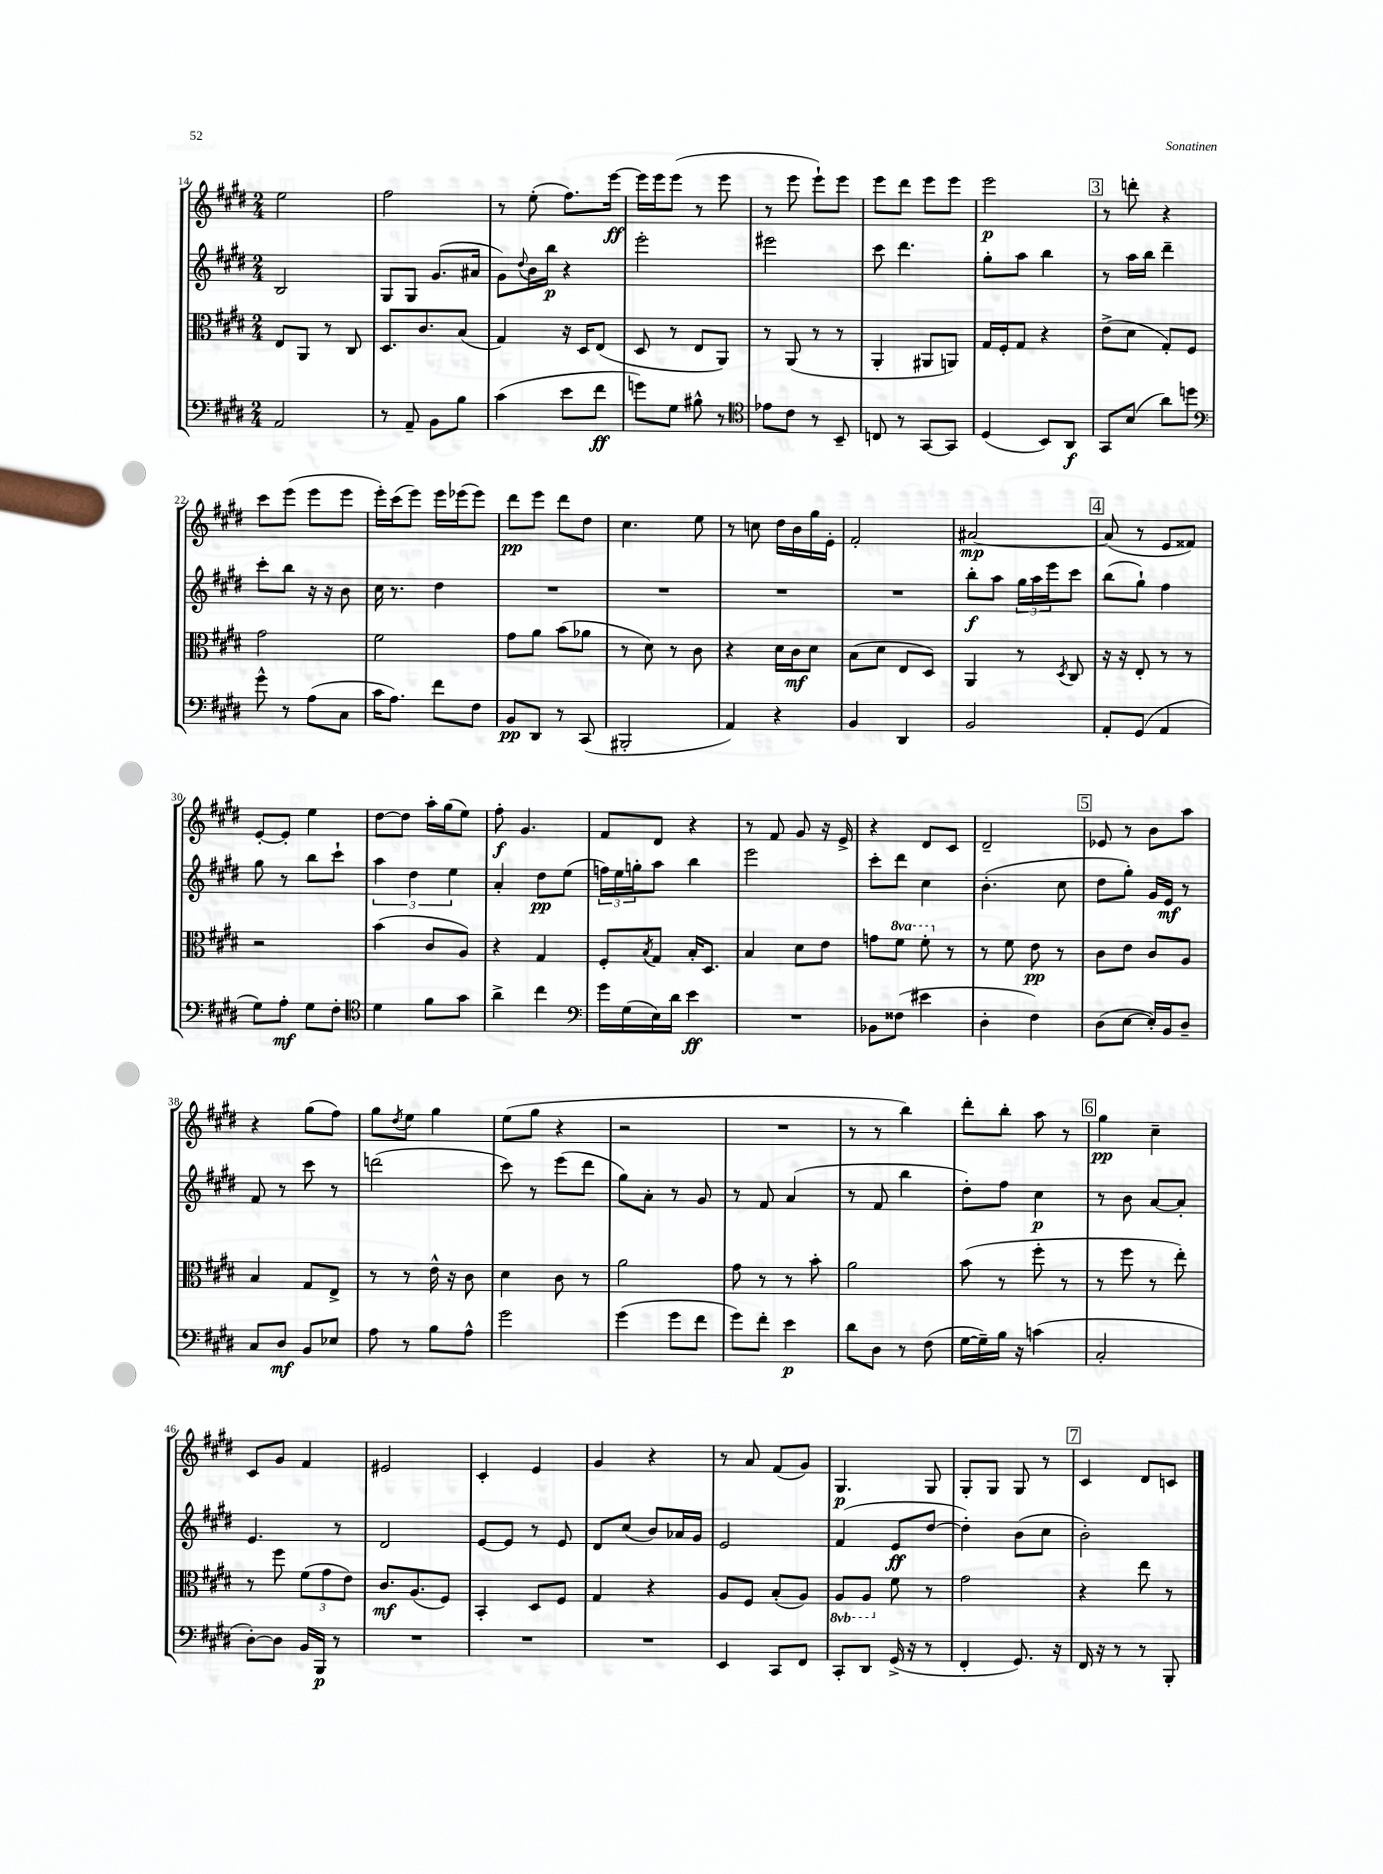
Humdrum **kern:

**kern	**kern	**kern	**kern
*staff4	*staff3	*staff2	*staff1
*clefF4	*clefC3	*clefG2	*clefG2
*k[f#c#g#d#]	*k[f#c#g#d#]	*k[f#c#g#d#]	*k[f#c#g#d#]
*M2/4	*M2/4	*M2/4	*M2/4
2AA	8E	2B	2ee
.	8AA	.	.
.	8r	.	.
.	8C#	.	.
=	=	=	=
8r	8.D#	8G#	2ff#
8AA~	.	8G#	.
.	8.c#	.	.
8BB	.	(8.g#	.
8B	(8B	.	.
.	.	16a#	.
=	=	=	=
(4c#	4G#)	8g#)	8r
.	.	8qqdd#	.
.	.	16b	(8ee'
.	.	16bb	.
8e	16r	4r	8.ff#)
.	16D#	.	.
8f#	(8E	.	.
.	.	.	[16eee
=	=	=	=
8g)	8D#	2eee'	16eee]
.	.	.	16eee
8G#	8r	.	(8eee
8B#^^	8E	.	8r
8r	8AA)	.	8eee
=	=	=	=
*clefC4	*	*	*
8e-	8r	2eee#	8r
8c#	(8AA	.	8eee
8r	8r	.	8eee`)
8BB~	8r	.	8eee
=	=	=	=
8C	4AA'	8ccc#	8eee
8r	.	4.ddd#	8ddd#
[8GG#	8AA#	.	8eee
8GG#]	8AA)	.	8eee
=	=	=	=
(4D#	16G#	8gg#'	2eee
.	16F#'	.	.
.	8G#	8aa	.
8BB)	4r	4bb	.
8AA	.	.	.
=	=	=	=
8GG#	(8e^	8r	8r
(8B	8d#	16aa	8ddd'
.	.	16bb	.
8a)	8G#')	4ddd#~	4r
8dd	8F#	.	.
=	=	=	=
*clefF4	*	*	*
8g#^^	2g#	8ccc#'	8ccc#
8r	.	8bb	(8eee
(8A	.	16r	8eee
.	.	16r	.
8C#	.	8b	8eee
=	=	=	=
16c#	2f#	16cc#	16eee')
8.A)	.	8.r	(16ccc#
.	.	.	8eee)
8f#	.	4dd#	16eee
.	.	.	(16eee-
8F#	.	.	8eee-)
=	=	=	=
8BB	8g#	2r	8ddd#
8DD#	8a	.	8eee
8r	(8b	.	8ddd#
(8CC#	8a-	.	8dd#
=	=	=	=
2BBB#'	8r	2r	4.cc#
.	8d#)	.	.
.	8r	.	.
.	8c#	.	8ee
=	=	=	=
4AA)	4r	2r	8r
.	.	.	8cc
4r	16d#	.	16dd#
.	16c#	.	16b
.	8d#	.	16gg#
.	.	.	16e'
=	=	=	=
4BB	(8B	2r	2f#'
.	8d#	.	.
4DD#	8E	.	.
.	8D#)	.	.
=	=	=	=
2BB	4AA	8bb'	[2a#
.	.	8aa	.
.	8r	24gg#	.
.	.	24aa	.
.	.	24eee	.
.	8qD#	.	.
.	8C#	8ccc#	.
=	=	=	=
8AA'	16r	(8bb	(8a#]
.	16r	.	.
(8GG#	8E'	8gg#`)	8r
4AA	8r	4ff#	8e
.	8r	.	8f##)
=	=	=	=
8G#)	2r	8gg#	[8e'
8A'	.	8r	8e']
8G#	.	8bb	4ee
8F#'	.	8ccc#`	.
=	=	=	=
*clefC4	*	*	*
4d#	(4b	6aa	[8dd#
.	.	.	8dd#]
.	.	6dd#	.
8f#	8c#	.	16aa'
.	.	.	(16gg#
.	.	6ee	.
8g#	8A)	.	8ee)
=	=	=	=
4a^	4r	4a'	8ff#'
.	.	.	4.g#
4cc#	4G#	8dd#	.
.	.	(8ee	.
=	=	=	=
*clefF4	*	*	*
16g#	8F#'	24ff)	8f#
.	.	24ee	.
(16G#	.	.	.
.	.	24gg'	.
.	8qB	.	.
16E)	8G#	8aa	8d#
16d#	.	.	.
4e	16B'	4bb	4r
.	8.D#	.	.
=	=	=	=
2r	4B	2eee	8r
.	.	.	8f#
.	8d#	.	8g#
.	8e	.	16r
.	.	.	16e^
=	=	=	=
8BB-	8g	8ccc#'	4r
(8F##	8ff#	8ddd#	.
4e#	8ff#'	4cc#	8d#
.	8r	.	8c#
=	=	=	=
4D#'	8r	(4.b'	2d#~
.	8f#	.	.
4F#)	8e	.	.
.	8r	8cc#	.
=	=	=	=
(8D#	8c#	8dd#	8e-
[8E	8e	8gg#')	8r
16E'])	8c#	16g#	8b
16BB	.	16e	.
8D#~	8A	8r	8aa
=	=	=	=
8C#	4B	8f#	4r
8D#	.	8r	.
8BB	8G#	8ccc#	(8gg#
8E-	8E^	8r	8ff#)
=	=	=	=
8A	8r	(2ddd	8gg#
.	.	.	8qdd#
8r	8r	.	8ee
8B	16e^^	.	4gg#
.	16r	.	.
8A^^	8c#	.	.
=	=	=	=
2g#	4d#	8ccc#)	(8ee
.	.	8r	8gg#
.	8c#	(8eee	4r
.	8r	8ddd#	.
=	=	=	=
(4g#	2a	8gg#)	2r
.	.	8a'	.
8g#	.	8r	.
8f#	.	8g#	.
=	=	=	=
8g#)	8g#	8r	2r
8f#'	8r	8f#	.
4e	8r	(4a	.
.	8b'	.	.
=	=	=	=
8d#	2a	8r	8r
8D#	.	8f#	8r
8r	.	4bb	4bb)
(8F#	.	.	.
=	=	=	=
[16G#	(8b	8dd#')	8ddd#'
16G#~])	.	.	.
16B	8r	8ff#	8bb'
16r	.	.	.
(4c	8ff#'	4cc#	8aa
.	8r	.	8r
=	=	=	=
2C#'	8r	8r	4gg#
.	8ff#	8b	.
.	8r	[8a	4cc#~
.	8ee')	8a']	.
=	=	=	=
[8D#')	8r	4.e	8c#
8D#]	8ff#	.	8g#
16BB	(12f#	.	4f#
16BBB	.	.	.
.	12g#	.	.
8r	.	8r	.
.	12e)	.	.
=	=	=	=
2r	8.c#	2d#	2e#
.	(8.A	.	.
.	8F#)	.	.
=	=	=	=
2r	4BB'	[8e	4c#'
.	.	8e]	.
.	8D#	8r	4e
.	8F#	8e	.
=	=	=	=
2r	4G#	8d#	4g#
.	.	(8cc#	.
.	4r	8b)	4r
.	.	16a-	.
.	.	16g#	.
=	=	=	=
4EE	8A	2e	8r
.	8F#	.	8a
8CC#	(8B'	.	(8f#
8FF#	8A)	.	8g#)
=	=	=	=
8CC#'	8AA	(4f#	4.G#
8DD#	8AA	.	.
(16GG#^	8f#	8e	.
16r	.	.	.
8r	8r	[8dd#	8G#
=	=	=	=
4FF#'	2g#	4dd#'])	8G#'
.	.	.	8G#
8.GG#)	.	(8b	8G#
.	.	8cc#	8r
16r	.	.	.
=	=	=	=
16FF#	4r	2b')	4c#
16r	.	.	.
8r	.	.	.
8r	8ee	.	8d#
8BBB'	8r	.	8c
==	==	==	==
*-	*-	*-	*-
